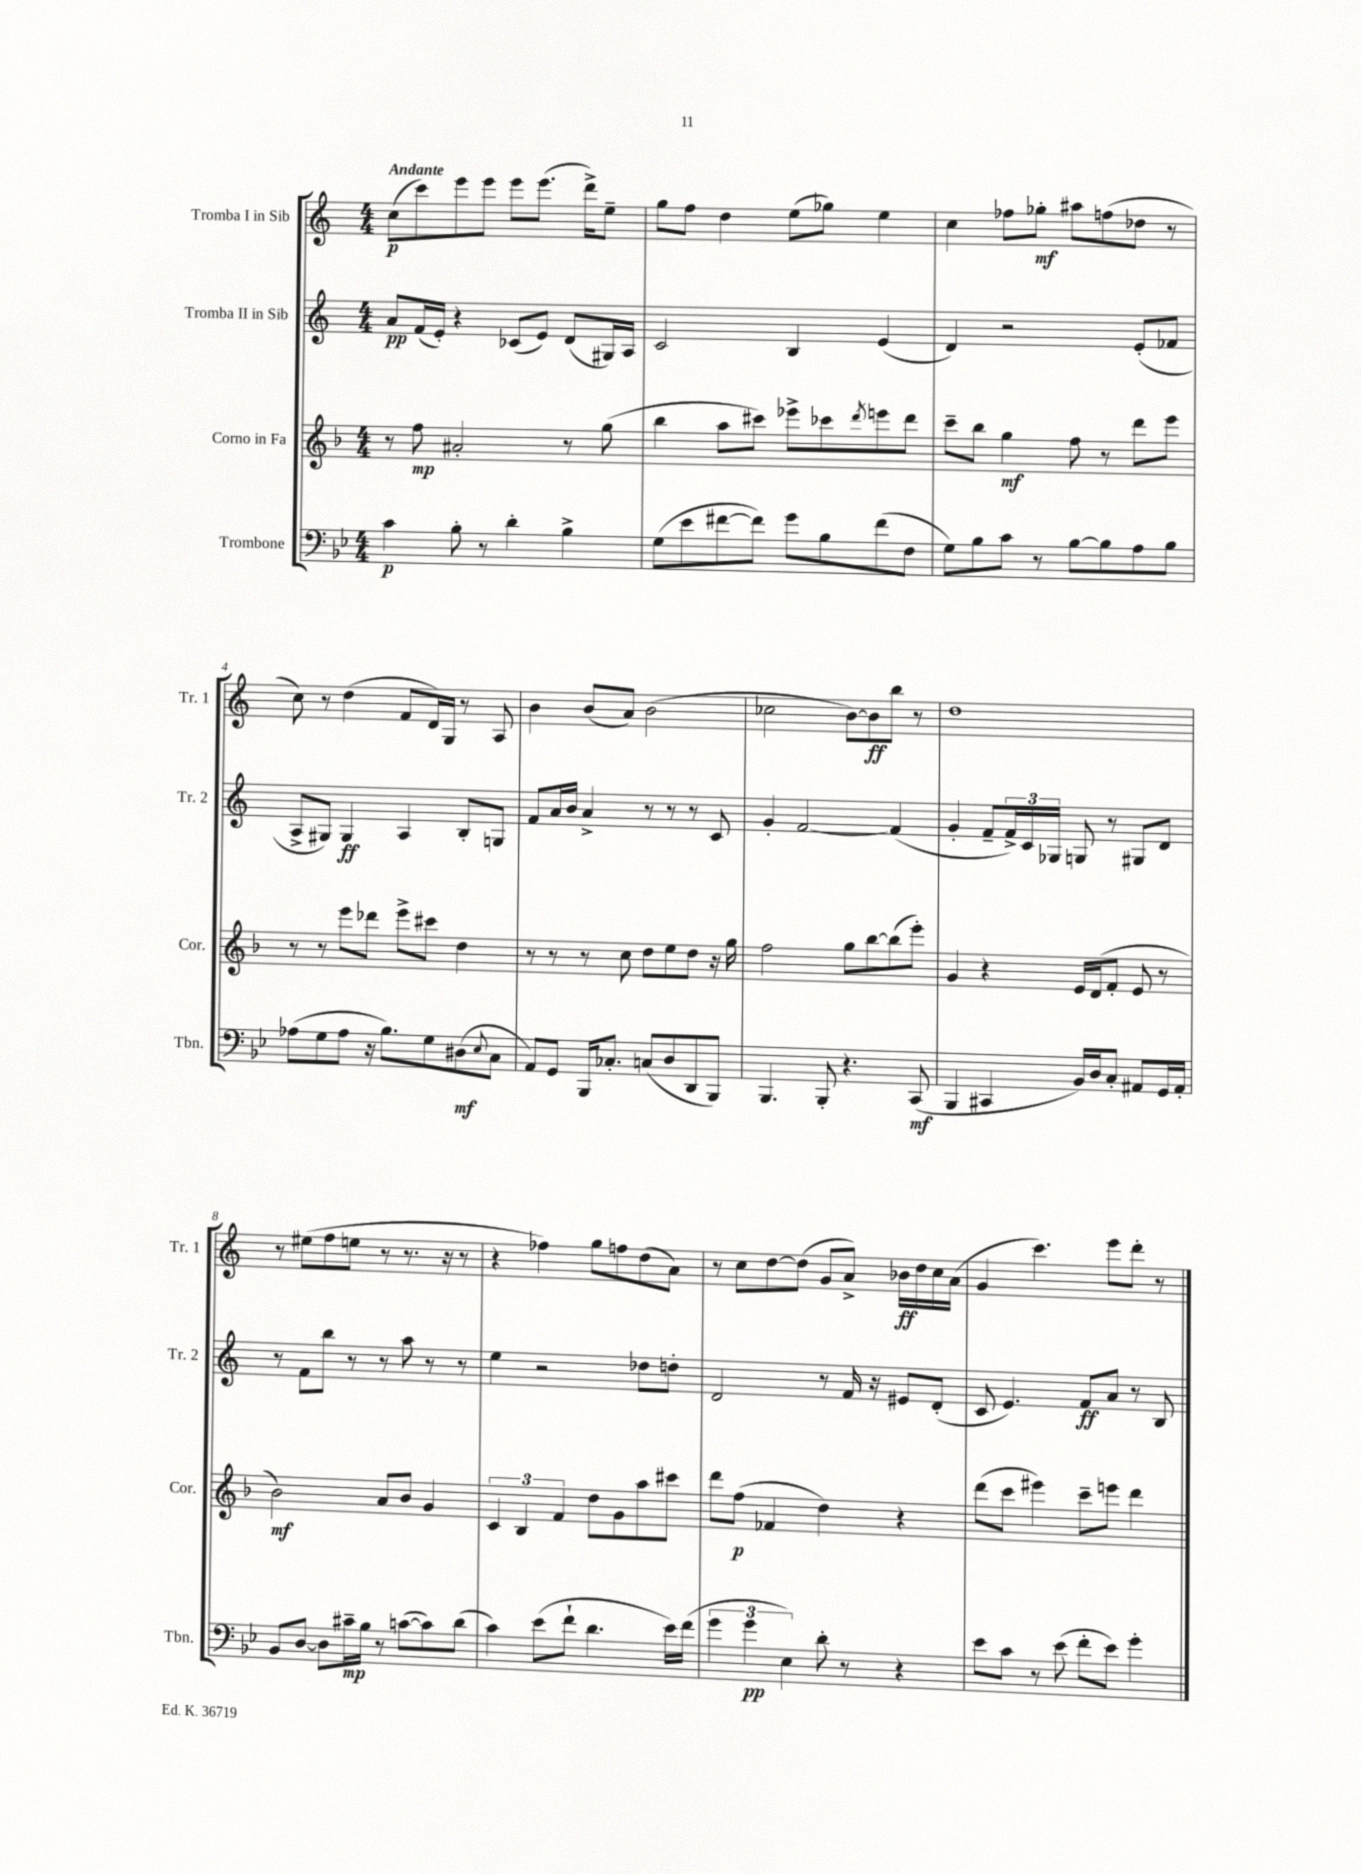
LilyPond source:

<<
\new StaffGroup <<
\new Staff = "s0" \with { instrumentName = "Tromba I in Sib" shortInstrumentName = "Tr. 1" } {
    \clef treble \key c \major \numericTimeSignature \time 4/4 \tempo "Andante"
    c''8\p( c'''8) e'''8 e'''8 e'''8 e'''8.( d'''16->) e''8-- |
    g''8 f''8 d''4 e''8( ges''8) e''4 |
    c''4 fes''8 ges''8-.\mf ais''8 f''8( des''8 r8 |
    c''8) r8 d''4( f'8 d'16) g16 r8 a8 |
    b'4 b'8( a'8) b'2( |
    ces''2 b'8~) b'8\ff b''8 r8 |
    d''1 |
    r8 eis''8( f''8 e''8 r8 r8. r16 r8 |
    r4 fes''4) g''8 f''8 d''8( a'8) |
    r8 c''8 d''8~ d''8( g'8 a'8->) bes'16\ff d''16 c''16 a'16( |
    g'4 c'''4.) e'''8 d'''8-. r8 \bar "|." |
}
\new Staff = "s1" \with { instrumentName = "Tromba II in Sib" shortInstrumentName = "Tr. 2" } {
    \clef treble \key c \major \numericTimeSignature \time 4/4
    a'8\pp f'16( e'16-.) r4 ces'8( e'8) d'8( gis16) a16 |
    c'2 b4 e'4( |
    d'4) r2 e'8-.( fes'8 |
    a8-> gis8) gis4\ff a4 b8-. g8 |
    f'8 a'16 b'16 a'4-> r8 r8 r8 c'8 |
    g'4-. f'2~ f'4( |
    g'4-. f'8-- \tuplet 3/2 { f'16->) c'16 ges16 } g8 r8 gis8 d'8 |
    r8 f'8 b''8 r8 r8 a''8 r8 r8 |
    e''4 r2 des''8 d''8-. |
    d'2 r8 f'16 r16 eis'8 d'8-.( |
    c'8 e'4.) f'8\ff a'8 r8 b8 \bar "|." |
}
\new Staff = "s2" \with { instrumentName = "Corno in Fa" shortInstrumentName = "Cor." } {
    \clef treble \key f \major \numericTimeSignature \time 4/4
    r8 f''8\mp ais'2-. r8 g''8( |
    bes''4 a''8 cis'''8) ees'''8-> ces'''8 \acciaccatura { d'''8 } e'''8 d'''8 |
    c'''8-- bes''8 g''4\mf f''8 r8 d'''8 e'''8 |
    r8 r8 e'''8 des'''8 e'''8-> cis'''8 d''4 |
    r8 r8 r8 c''8 d''8 e''8 d''8 r16 g''16 |
    f''2 g''8 bes''8~ bes''8( e'''8-.) |
    g'4 r4 e'16 d'16( f'8-. e'8 r8 |
    bes'2\mf) a'8 bes'8 g'4 |
    \tuplet 3/2 { c'4 bes4 f'4 } d''8 g'8 a''8 cis'''8 |
    d'''8 f''8\p( fes'4 d''4) r4 |
    d'''8( c'''8 eis'''4) c'''8-- e'''8 d'''4 \bar "|." |
}
\new Staff = "s3" \with { instrumentName = "Trombone" shortInstrumentName = "Tbn." } {
    \clef bass \key bes \major \numericTimeSignature \time 4/4
    c'4\p bes8-. r8 d'4-. bes4-> |
    g8( ees'8 fis'8~ fis'8) g'8 bes8 fis'8( f8 |
    g8) bes8 c'8 r8 bes8~ bes8 a8 bes8 |
    aes8( g8 aes8 r16 bes8.) g8 dis8\mf( \appoggiatura { ees8 } c8 |
    a,8) g,8 bes,,16 ces8.-. c8( d8 d,8 bes,,8) |
    bes,,4. bes,,8-. r4. c,8\mf( |
    bes,,4 cis,4 bes,16) d16 c8-. ais,8 g,16 ais,16-. |
    bes,8 d8~ d8 cis'16--\mp bes16 r8 c'8~( c'8) d'8( |
    c'4) ees'8( f'8-! d'4. ees'16) f'16( |
    \tuplet 3/2 { g'4 g'4\pp ees4) } d'8-. r8 r4 |
    ees'8 c'8 r8 ees'8( f'8-. ees'8) g'4-. \bar "|." |
}
>>
>>
